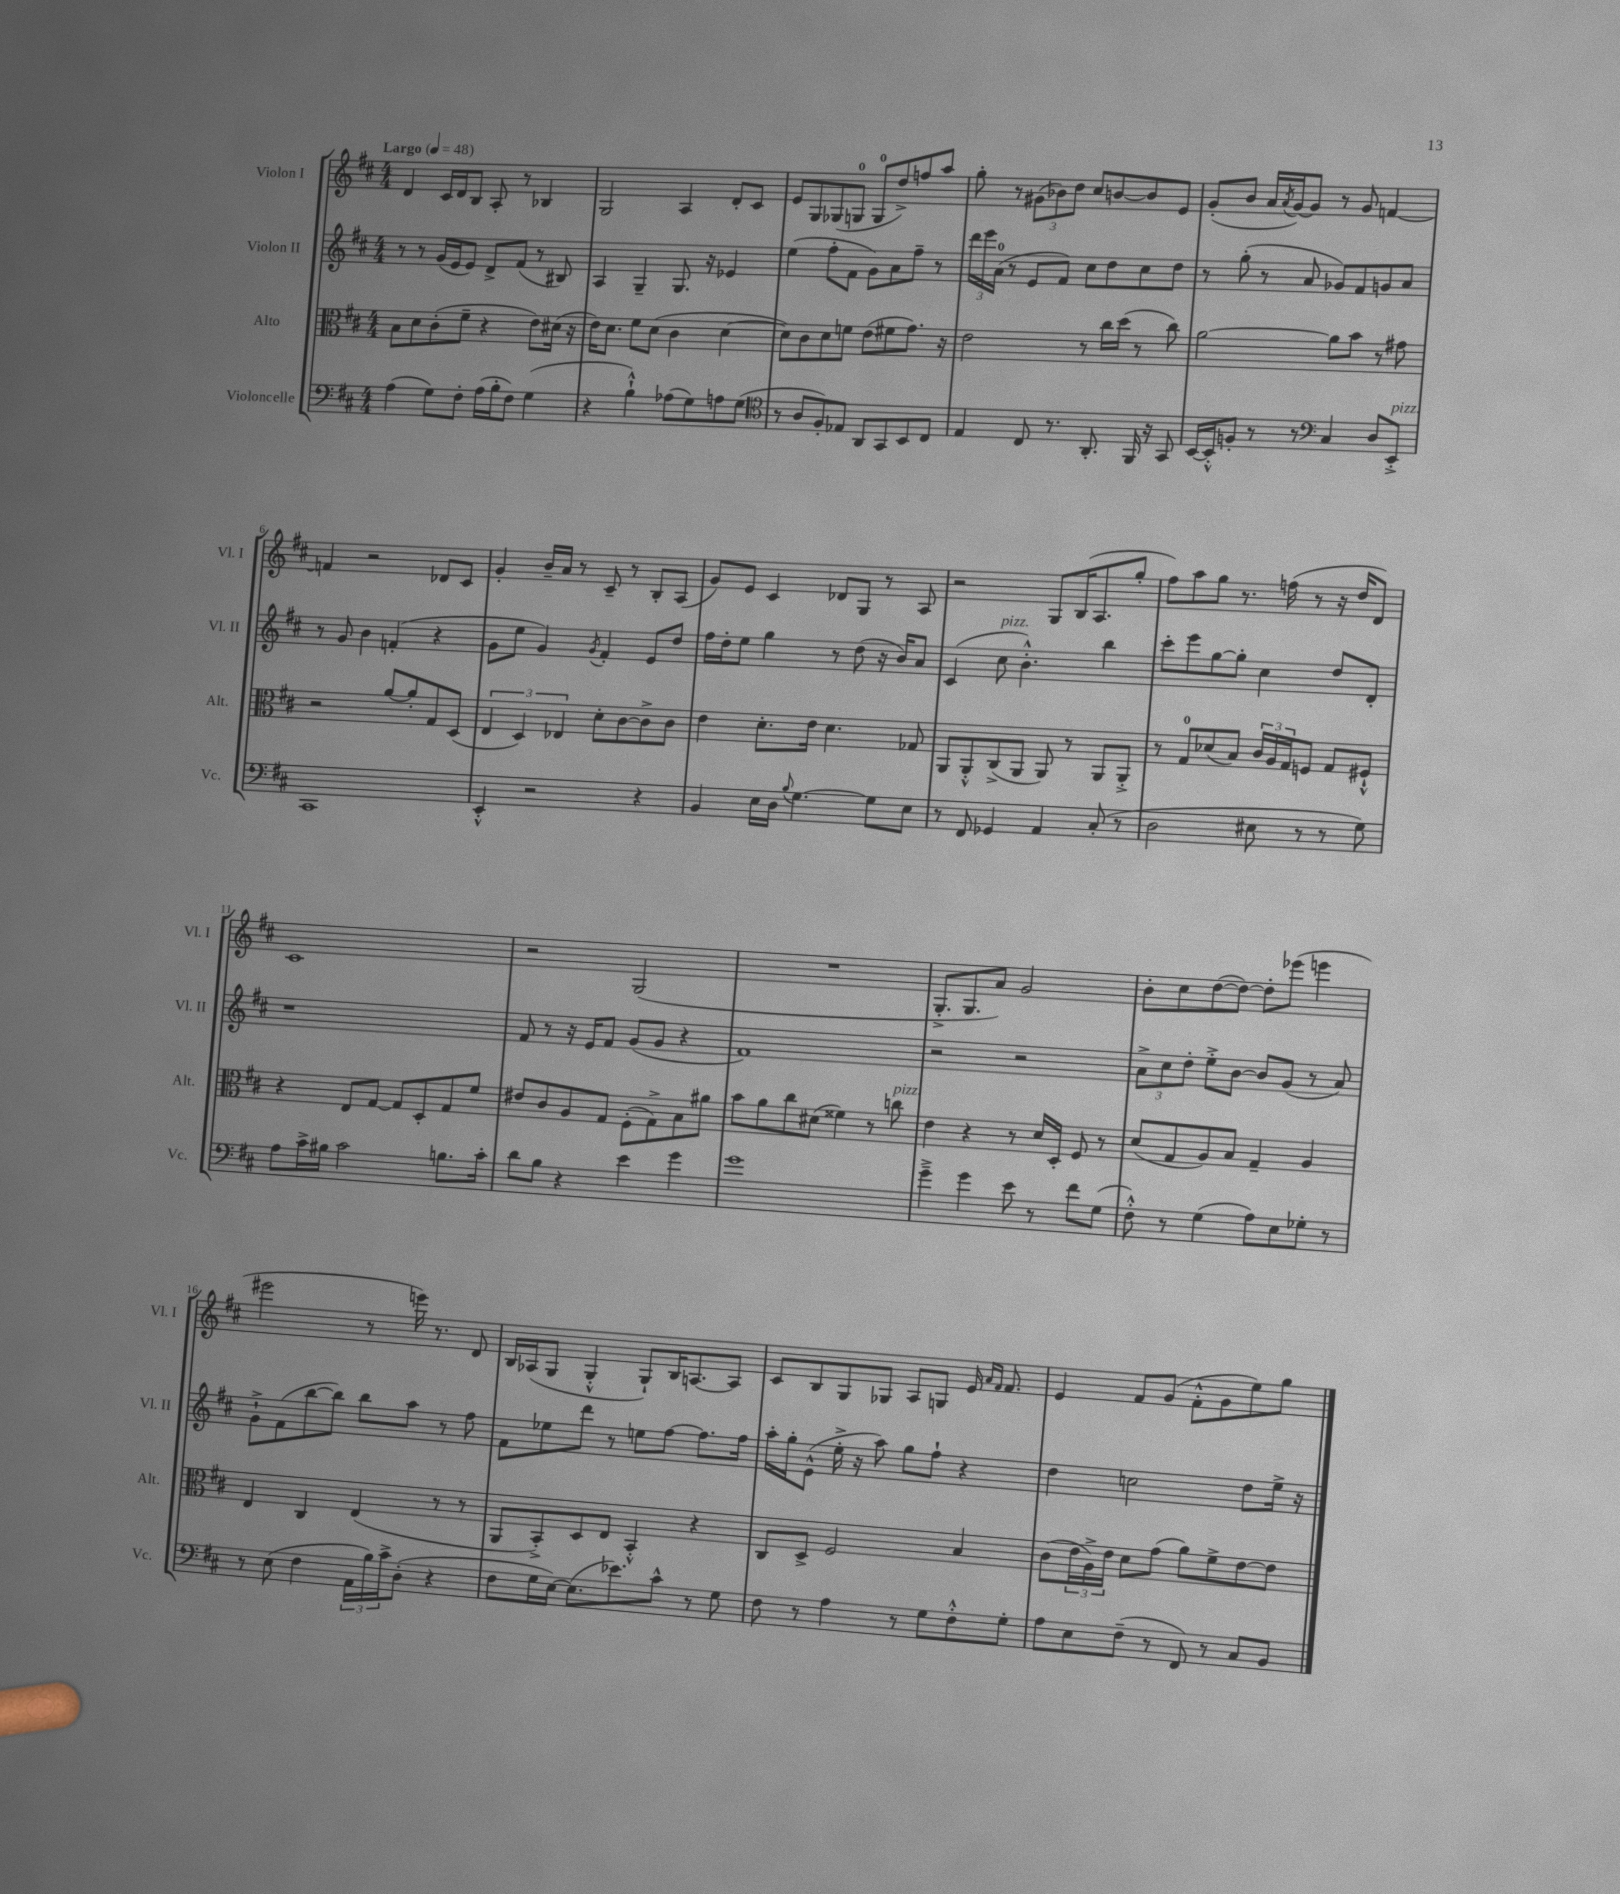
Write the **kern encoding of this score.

**kern	**kern	**kern	**kern
*staff4	*staff3	*staff2	*staff1
*clefF4	*clefC3	*clefG2	*clefG2
*k[f#c#]	*k[f#c#]	*k[f#c#]	*k[f#c#]
*M4/4	*M4/4	*M4/4	*M4/4
*MM48	*MM48	*MM48	*MM48
(4A\	8B\L	8r	4d/
.	8d\	8r	.
8G\L)	(8c#'\	(16g/LL	16c#/LL
.	.	16e/J	16d/J
8F#'\J	8f#~\J	8e/J)	8B/J
(16A\LL	4r	8d^/L	8A'/
16B'\J	.	.	.
8F#\J)	.	(8f#/J	8r
(4G\	8e\L)	8r	4B-/
.	(16d#\Jk	8B#/)	.
.	16r	.	.
=	=	=	=
4r	16e\LK)	4A/	2G/
.	8.d\J	.	.
4B`^^\)	8f#\L	4G~/	.
.	(8d\J	.	.
(8A-\L	4c#\	8.G/	4A/
8G\)	.	.	.
.	.	16r	.
8A\	[4d\	4e-/	8d'/L
(8G\J	.	.	8c#/J
=	=	=	=
*clefC4	*	*	*
8r	8d\]L)	(4ee\	8e/L
8A/L	8c#\	.	8G/
8F#'/)	8d\	8ff#'\L	(8G-/
8E-/J	8f\J	8f#\J	8G/J
8AA/L	(8e\L	8g\L)	8G/L
8GG/	8f#\	8a\	8dd^/)
8BB/	8.g\J)	8ff#~\J	8ff/
8C#/J	.	8r	8aa/J
.	16r	.	.
=	=	=	=
4E/	2e\	24ddd\LL	8gg'\
.	.	24eee\	.
.	.	(24a\JJ	.
.	.	8r	8r
8C#/	.	8e/L	(12g#\L
.	.	.	12b-\)
8.r	.	8f#/J)	.
.	.	.	12dd\J
.	8r	8cc#\L	8cc#/L
8.AA'/	.	.	.
.	16cc#\LL	8dd\	[8b/
.	(16dd\JJ	.	.
16FF#/	8r	8cc#\	8b/]
16r	.	.	.
8GG/	8cc#\)	8dd\J	8e/J
=	=	=	=
[16BB/LL	[2a\	8r	(8g'/L
16BB'^^/]J	.	.	.
8F'/J	.	(8gg'\	8b/J
8r	.	8r	16a/LL
.	.	.	8qa/
.	.	.	[16g/J)
8r	.	8a/	8g/]J
*clefF4	*	*	*
4C#/	8a\]L	8g-/L)	8r
.	8b\J	8f#/	8g/
8D/L	8r	8g/	[4f/
8EE'^/J	8g#\	8a/J	.
=	=	=	=
1CC#	2r	8r	4f/]
.	.	8g/	.
.	.	4b\	2r
.	[8a/L	(4f'/	.
.	8a'/]	.	.
.	8G/	4r	8d-/L
.	(8D/J	.	8c#/J
=	=	=	=
4EE'^^/	6E/	8g\L	4g'/
.	.	8ee\J	.
.	6D/)	.	.
2r	.	4g/)	16b~/LL
.	.	.	16a/JJ
.	6E-/	.	.
.	.	.	8r
.	.	8qg/	.
.	8d'\L	4f#'/	8c#~/
.	[8c#\	.	8r
4r	8c#^\]	8e/L	8B'/L
.	8c#\J	8dd/J	(8A/J
=	=	=	=
4BB/	4e\	16ff#\LL	8g/L)
.	.	16dd'\J	.
.	.	8ee\J	8e/J
16E\LL	8.d'\L	4gg\	4c#/
16D\JJ	.	.	.
8qqB/	.	.	.
[4.G\	.	.	.
.	16e\Jk	.	.
.	4.d\	8r	8d-/L
.	.	(8dd\	8G/J
8G\]L	.	16r	8r
.	.	16b/LK)	.
8E\J	8G-/	8a/J	8A/
=	=	=	=
8r	8AA/L	(4c#/	2r
8FF#/	8AA'^^/	.	.
4GG-/	(8C#^/	8cc#\	.
.	8AA/J	4.b'^^\)	.
4AA/	8AA/)	.	8G/L
.	8r	.	(16B/K
.	.	.	8.A/
(8C#'/	8AA/L	4bb\	.
8r	8AA'^/J	.	8gg'/J
=	=	=	=
2D\	8r	8ccc#'\L	8ff#\L)
.	8G/L	8eee\	8aa\
.	(8d-/	[8gg\	8gg\J
.	8B/J)	8gg'\]J	8.r
8E#\	24c#/LL	4cc#\	.
.	24A/	.	.
.	.	.	(16ff\
.	24G/J	.	.
8r	8F/J	.	8r
8r	8G/L	8dd/L	16r
.	.	.	16dd/LK
8G\)	8F#`^^/J	8d'/J	8d/J)
=	=	=	=
8A\L	4r	1r	1c#
16c#^\L	.	.	.
16B#\JJ	.	.	.
2c#\	8E/L	.	.
.	[8G/J	.	.
.	8G/]L	.	.
.	8D'/	.	.
8.B\L	8G/	.	.
.	8f#/J	.	.
16c#'\Jk	.	.	.
=	=	=	=
8d\L	8e#/L	8f#/	2r
8B\J	8c#/	8r	.
4r	8A/	16r	.
.	.	16e/LK	.
.	8G/J	8f#/J	.
4e\	(8F#'\L	(8g/L	(2G/
.	8G^\)	8g/J	.
4g\	8B\	4r	.
.	8a#\J	.	.
=	=	=	=
1g	8b\L	1f#)	1r
.	8a\	.	.
.	8cc#\	.	.
.	(8d#\J	.	.
.	4f##\)	.	.
.	8r	.	.
.	8cc\	.	.
=	=	=	=
4g~^\	4e\	2r	8.G'^/L
.	.	.	8.G/
4g\	4r	.	.
.	.	.	8a/J)
8e\	8r	2r	2g/
8r	16d/LL	.	.
.	16D'/JJ	.	.
8f#\L	8F#/	.	.
(8G\J	8r	.	.
=	=	=	=
8F#'^^\)	(8d/L	12a^\L	8b'\L
.	.	12cc#\	.
8r	8G/	.	8cc#\
.	.	12dd'\J	.
(4G\	8A/)	8ee'^\L	([8dd\
.	8B/J	[8b\J	8dd\_J)
8A\L)	4G~/	8b/]L	8dd'\]L
8E\	.	(8g/J	(8eee-\J
8G-'\J	4A/	8r	4eee\
8r	.	8a/)	.
=	=	=	=
8r	4E/	8g`^\L	2eee#\
(8E\	.	(8f#\	.
4F#\	4C#/	[8bb\	.
.	.	8bb\]J)	.
24AA\LL	(4E/	8bb\L	8r
24B\)	.	.	.
24c#^\J	.	.	.
(8D'\J	.	8aa\J	16eee\)
.	.	.	8.r
4r	8r	8r	.
.	8r	8ff#\	8d/
=	=	=	=
8F#\L	8AA/L	8f#\L	16B/LL
.	.	.	(16A-/J
16G\L	8BB'^/)	8ee-\	8G/J
[16E\JJ)	.	.	.
(8.E\]L	8D/	8ddd\J	4G'^^/
.	8E/J	8r	.
8.e-\)	.	.	.
.	4BB'^^/	8ee\L	8G`/L)
8c#^^\J	.	[8ff#\J	16B/K
.	.	.	[8.A/
8r	4r	8.ff#\]L	.
8G\	.	.	8A/]J
.	.	16ff#\Jk	.
=	=	=	=
8F#\	8C#/L	16aa'\LL	8c#/L
.	.	16gg'\J	.
8r	8D^/J	(8e^^\J	8B/
4A\	2F#/	16ee'^\	8G/
.	.	16r	.
.	.	8aa\)	8G-/J
8r	.	8gg\L	8A/L
8G\L	.	8ff#`\J	8G/J
8F#'^^\	4B/	4r	16e/
.	.	.	16qqa/LL
.	.	.	16qqf#/JJ
.	.	.	8.f#/
8G'\J	.	.	.
=	=	=	=
8A\L	(8c#\L	4dd\	4e/
8E\	24e\L	.	.
.	24A^\)	.	.
.	24e\JJ	.	.
(8F#~\J	8d\L	2cc\	8f#/L
8r	(8g\J	.	(8g/J
8FF#/)	8a\L)	.	8f#'^^\L
8r	8f#^\	.	8g\
8C#/L	[8e\	8dd\L	8ee\)
8BB/J	8e\]J	16ee^\Jk	8gg\J
.	.	16r	.
==	==	==	==
*-	*-	*-	*-
